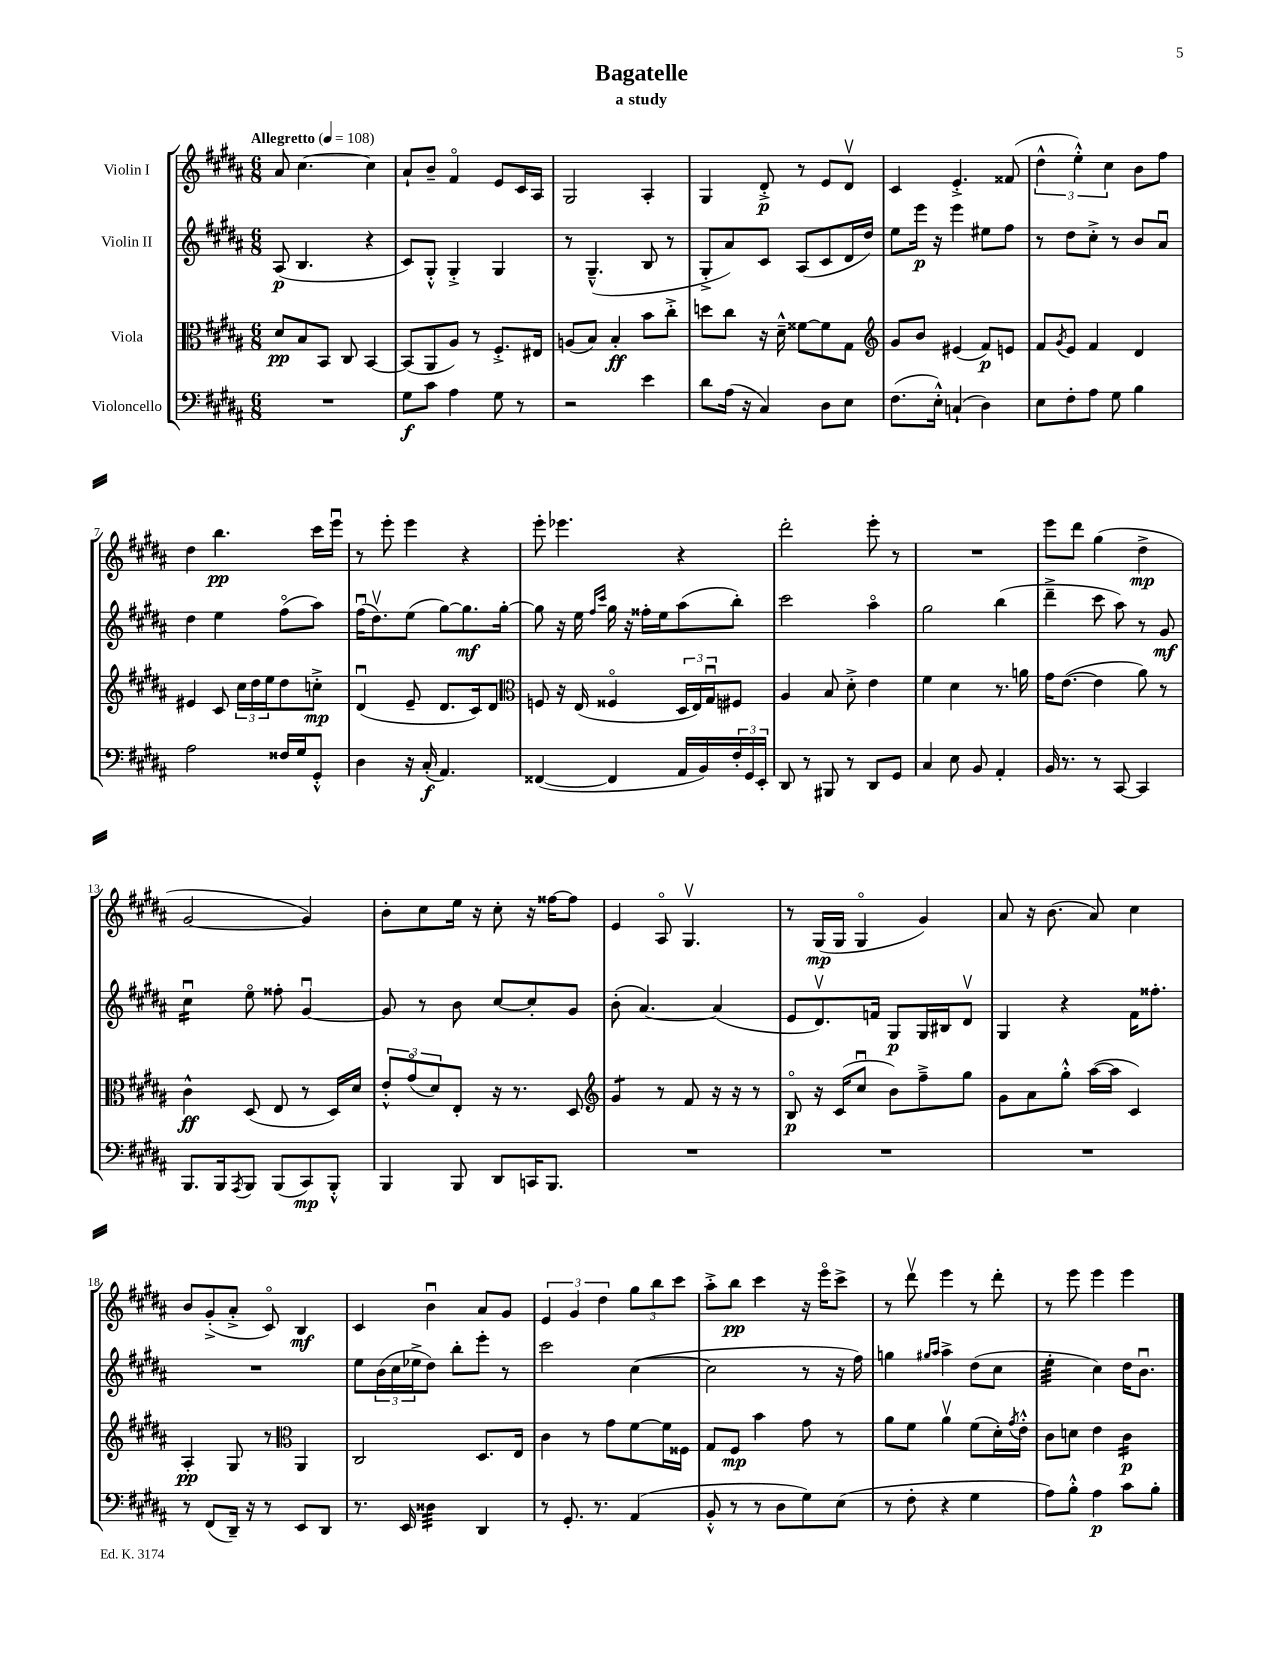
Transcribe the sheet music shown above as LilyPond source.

\header { title = "Bagatelle" subtitle = "a study" }
<<
\new StaffGroup <<
\new Staff = "s0" \with { instrumentName = "Violin I" } {
    \clef treble \key b \major \numericTimeSignature \time 6/8 \tempo "Allegretto" 4 = 108
    ais'8 cis''4.~ cis''4 |
    ais'8-! b'8-- fis'4\flageolet e'8 cis'16 ais16 |
    gis2 ais4-. |
    gis4 dis'8-.->\p r8 e'8 dis'8\upbow |
    cis'4 e'4.-.-> fisis'8( |
    \tuplet 3/2 { dis''4-^ e''4-.-^) cis''4 } b'8 fis''8 |
    dis''4 b''4.\pp cis'''16 e'''16\downbow |
    r8 e'''8-. e'''4 r4 |
    e'''8-. ees'''4. r4 |
    dis'''2-. e'''8-. r8 |
    R2. |
    e'''8 dis'''8 gis''4( dis''4->\mp |
    gis'2~ gis'4) |
    b'8-. cis''8 e''16 r16 cis''8-. r16 fisis''16~ fisis''8 |
    e'4 ais8\flageolet gis4.\upbow |
    r8 gis16\mp( gis16 gis4\flageolet gis'4) |
    ais'8 r16 b'8.( ais'8) cis''4 |
    b'8 gis'8-.->( ais'8-.-> cis'8\flageolet) b4\mf |
    cis'4 b'4\downbow ais'8 gis'8 |
    \tuplet 3/2 { e'4 gis'4 dis''4 } \tuplet 3/2 { gis''8 b''8 cis'''8 } |
    ais''8-.-> b''8\pp cis'''4 r16 e'''16\flageolet cis'''8-> |
    r8 dis'''8\upbow e'''4 r8 dis'''8-. |
    r8 e'''8 e'''4 e'''4 \bar "|." |
}
\new Staff = "s1" \with { instrumentName = "Violin II" } {
    \clef treble \key b \major \numericTimeSignature \time 6/8
    ais8\p( b4. r4 |
    cis'8) gis8-.-^ gis4-.-> gis4 |
    r8 gis4.---^( b8 r8 |
    gis8-.-> ais'8) cis'8 ais8( cis'8 dis'16 dis''16) |
    e''8 e'''16\p r16 e'''4 eis''8 fis''8 |
    r8 dis''8 cis''8-.-> r8 b'8 ais'8\downbow |
    dis''4 e''4 fis''8\flageolet( ais''8) |
    fis''16\downbow( dis''8.\upbow) e''8( gis''8~) gis''8.\mf gis''16~-. |
    gis''8 r16 e''16 \grace { fis''16 cis'''16 } gis''16 r16 fisis''16-. e''16 ais''8( b''8-.) |
    cis'''2 ais''4\flageolet |
    gis''2 b''4( |
    dis'''4---> cis'''8 ais''8) r8 gis'8\mf |
    cis''4:16\downbow e''8\flageolet fisis''8-. gis'4~\downbow |
    gis'8 r8 b'8 cis''8~ cis''8-. gis'8 |
    b'8-.( ais'4.~) ais'4( |
    e'8 dis'8.\upbow) f'16 gis8\p gis16 bis16 dis'8\upbow |
    gis4 r4 fis'16 fisis''8.-. |
    R2. |
    e''8 \tuplet 3/2 { b'16( cis''16 ees''16-> } dis''8) b''8-. e'''8-. r8 |
    cis'''2 cis''4~( |
    cis''2 r8 r16 fis''16) |
    g''4 \grace { gis''16 ais''16 } ais''4-> dis''8( cis''8 |
    e''4:32-. cis''4) dis''16 b'8.\downbow \bar "|." |
}
\new Staff = "s2" \with { instrumentName = "Viola" } {
    \clef alto \key b \major \numericTimeSignature \time 6/8
    dis'8\pp b8 b,8 cis8 b,4~ |
    b,8( ais,8 ais8) r8 fis8.-.-> eis16 |
    a8( b8) b4-.\ff b'8 cis''8-.-> |
    d''8 cis''8 r16 dis'16---^ fisis'8~ fisis'8 gis8 |
    \clef treble gis'8 b'8 eis'4( fis'8\p) e'8 |
    fis'8 \acciaccatura { gis'8 } e'8 fis'4 dis'4 |
    eis'4 cis'8 \tuplet 3/2 { cis''16 dis''16 e''16 } dis''8 c''8-.->\mp |
    dis'4\downbow( e'8-- dis'8. cis'16) dis'8 |
    \clef alto f8 r16 e16( fisis4\flageolet \tuplet 3/2 { dis16 e16) gis16\downbow } fis8 |
    ais4 b8 dis'8-.-> e'4 |
    fis'4 dis'4 r8. a'16 |
    gis'16 e'8.~( e'4 ais'8) r8 |
    cis'4-^\ff dis8( e8 r8 dis16) dis'16 |
    \tuplet 3/2 { e'8-.-^ gis'8\flageolet( dis'8) } e8-. r16 r8. dis8 |
    \clef treble gis'4:8 r8 fis'8 r16 r16 r8 |
    b8\flageolet\p r16 cis'16( cis''8\downbow b'8) fis''8---> gis''8 |
    gis'8 ais'8 gis''8-.-^ ais''16~( ais''16 cis'4) |
    ais4-.\pp gis8 r8 \clef alto ais,4 |
    cis2 dis8. e16 |
    cis'4 r8 gis'8 fis'8~ fis'16 fisis16 |
    gis8 fis8\mp b'4 gis'8 r8 |
    ais'8 fis'8 ais'4\upbow fis'8( dis'16-.) \acciaccatura { gis'8 } e'16-.-^ |
    cis'8 d'8 e'4 cis'4:16\p \bar "|." |
}
\new Staff = "s3" \with { instrumentName = "Violoncello" } {
    \clef bass \key b \major \numericTimeSignature \time 6/8
    R2. |
    gis8\f cis'8 ais4 gis8 r8 |
    r2 e'4 |
    dis'8 ais16( r16 cis4) dis8 e8 |
    fis8.( e16-.-^) c4-!( dis4) |
    e8 fis8-. ais8 gis8 b4 |
    ais2 fisis16 gis16 gis,8-.-^ |
    dis4 r16 cis16-.\f( ais,4.) |
    fisis,4~( fisis,4 ais,16 b,16) \tuplet 3/2 { fis16-. gis,16 e,16-. } |
    dis,8 r8 bis,,8 r8 dis,8 gis,8 |
    cis4 e8 b,8 ais,4-. |
    b,16 r8. r8 cis,8~ cis,4 |
    b,,8. b,,16 \acciaccatura { ais,,8 } b,,8 b,,8( cis,8\mp) b,,8-.-^ |
    b,,4 b,,8 dis,8 c,16 b,,8. |
    R2. |
    R2. |
    R2. |
    r8 fis,8( dis,16--) r16 r8 e,8 dis,8 |
    r8. e,16 disis4:32 dis,4 |
    r8 gis,8.-. r8. ais,4( |
    b,8-.-^ r8 r8 dis8 gis8) e8( |
    r8 fis8-. r4 gis4 |
    ais8) b8-.-^ ais4\p cis'8 b8-. \bar "|." |
}
>>
>>
